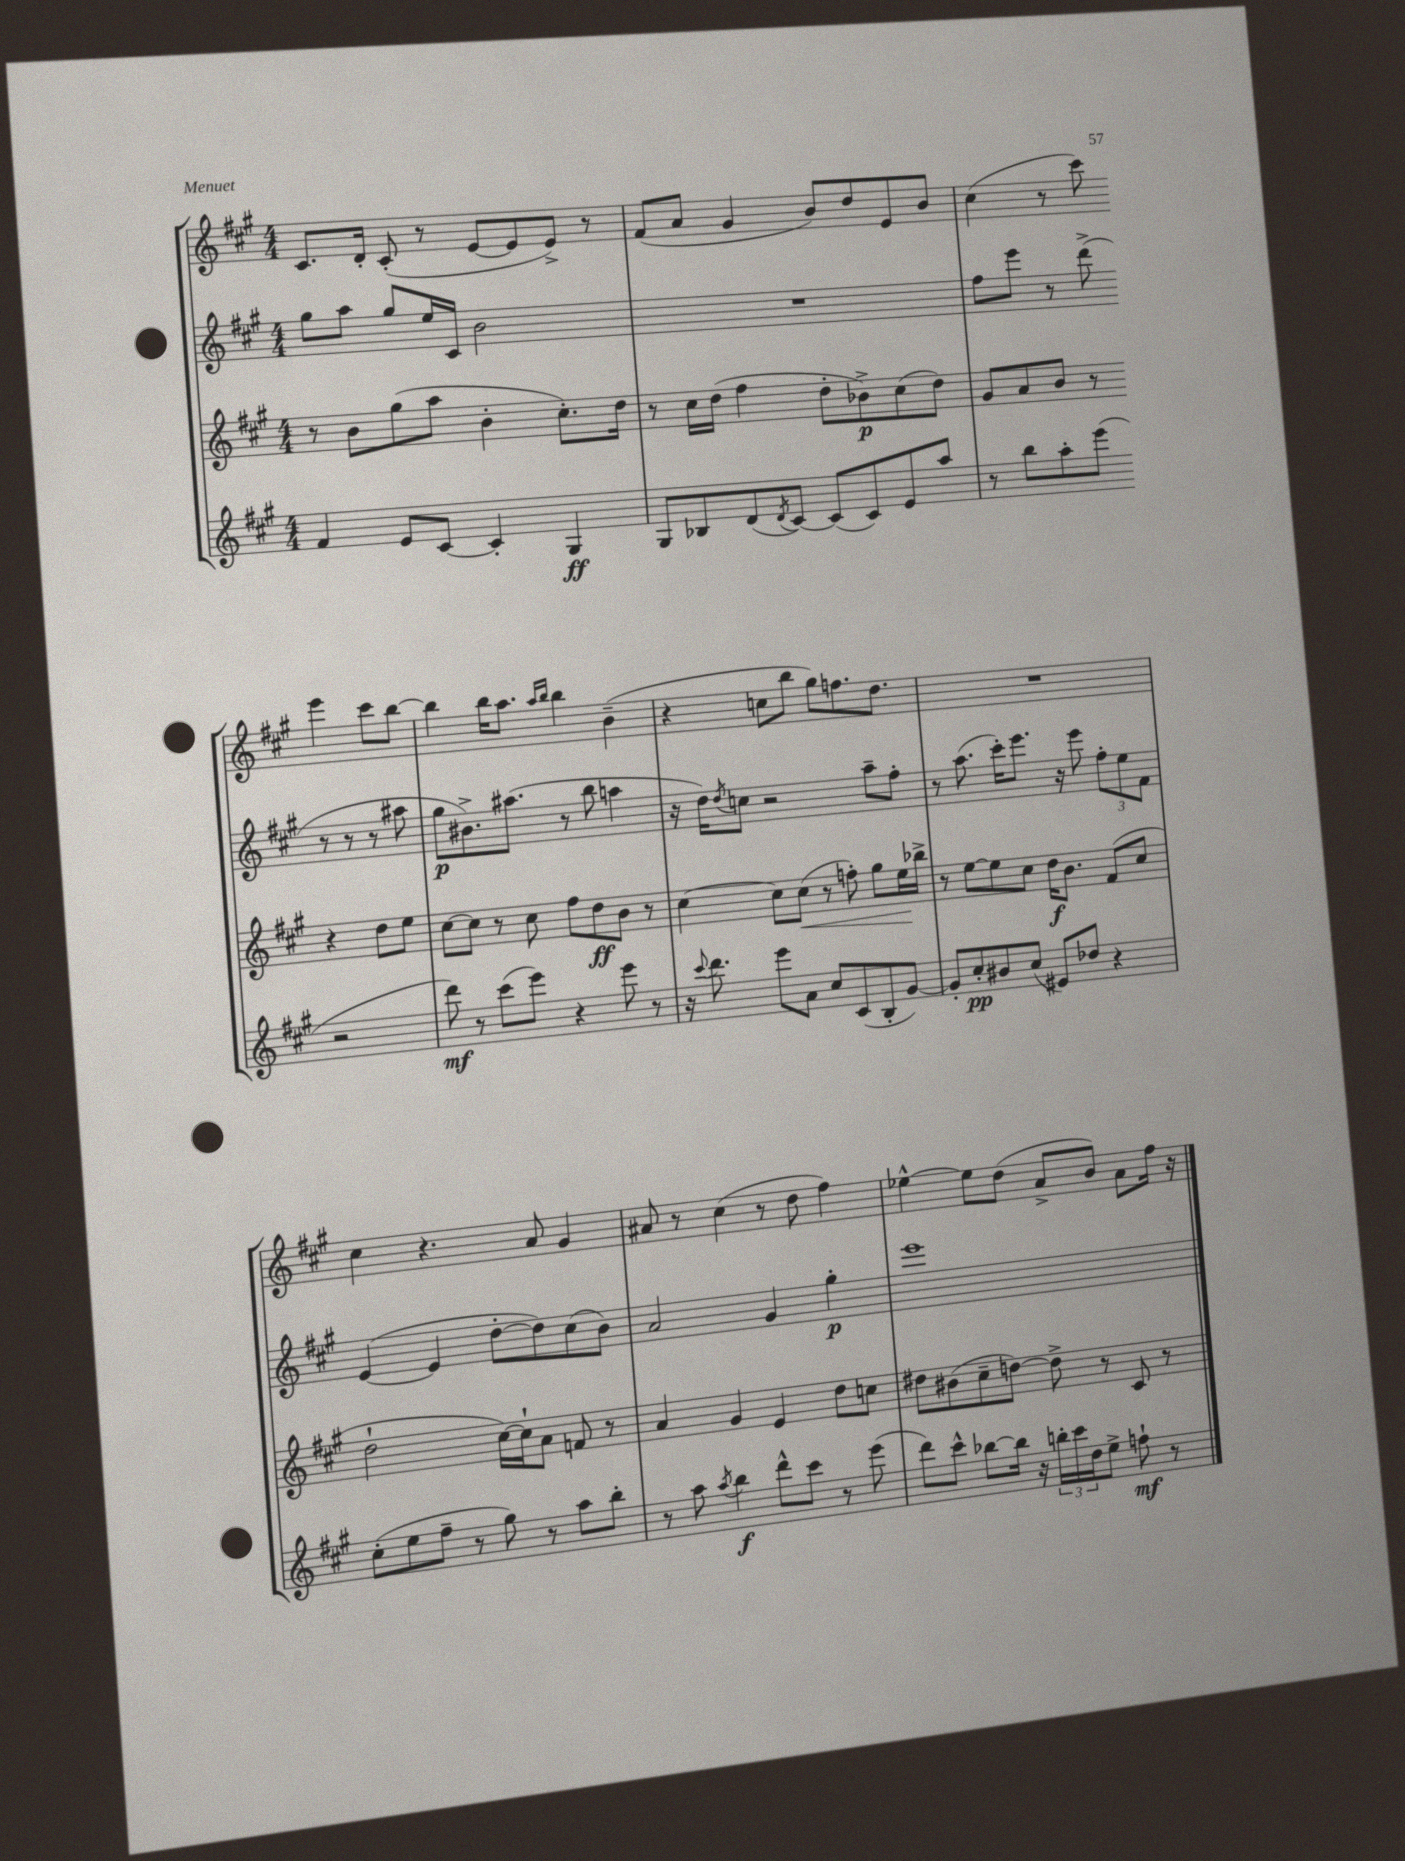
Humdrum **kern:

**kern	**dynam	**kern	**dynam	**kern	**dynam	**kern
*part4	*part4	*part3	*part3	*part2	*part2	*part1
*staff4	*staff4	*staff3	*staff3	*staff2	*staff2	*staff1
*clefG2	*	*clefG2	*	*clefG2	*	*clefG2
*k[f#c#g#]	*	*k[f#c#g#]	*	*k[f#c#g#]	*	*k[f#c#g#]
*M4/4	*	*M4/4	*	*M4/4	*	*M4/4
=48	=48	=48	=48	=48	=48	=48
4f#/	.	8r	.	8gg#\L	.	8.c#/L
.	.	8b\L	.	8aa\J	.	.
.	.	.	.	.	.	16d'/Jk
8e/L	.	(8gg#\	.	8gg#/L	.	(8c#'/
[8c#/J	.	8aa\J	.	16ee/L	.	8r
.	.	.	.	16c#/JJ	.	.
4c#'/]	.	4b'\	.	2b\	.	[8e/L
.	.	.	.	.	.	8e/]
4G#/	ff	8.cc#'\L)	.	.	.	8e^/J)
.	.	.	.	.	.	8r
.	.	16dd\Jk	.	.	.	.
=49	=49	=49	=49	=49	=49	=49
8G#/L	.	8r	.	1r	.	(8f#/L
8B-X/	.	16cc#\LL	.	.	.	8a/J
.	.	(16dd\JJ	.	.	.	.
(8d/	.	4ff#\	.	.	.	4g#/
8qd/	.	.	.	.	.	.
[8c#/J)	.	.	.	.	.	.
(8c#/L]	.	8dd'\L	.	.	.	8b/L)
8c#/)	.	8b-X^\)	p	.	.	8dd/
8e/	.	(8cc#\	.	.	.	8e/
8aa/J	.	8dd\J)	.	.	.	8b/J
=50	=50	=50	=50	=50	=50	=50
8r	.	8g#/L	.	8ff#\L	.	(4cc#\
8bb\L	.	8a/	.	8eee\J	.	.
8aa'\	.	8b/J	.	8r	.	8r
(8eee\J	.	8r	.	(8ddd^\	.	8ccc#\)
2r	.	4r	.	8r	.	4eee\
.	.	.	.	8r	.	.
.	.	8dd\L	.	8r	.	8ccc#\L
.	.	8ee\J	.	8aa#X\	.	[8bb\J
!!LO:LB:g=z
=51	=51	=51	=51	=51	=51	=51
8ddd\)	mf	[8cc#\L	.	8gg#\L	p	4bb\]
8r	.	8cc#\J]	.	8.b#X^\)	.	.
(8ccc#\L	.	8r	.	.	.	16bb\KL
.	.	.	.	(8.aa#X\J	.	8.aa\J
8eee\J)	.	8cc#\	.	.	.	.
.	.	.	.	.	.	16qqaa/LL
.	.	.	.	.	.	16qqbb/JJ
4r	.	8ff#\L	.	8r	.	4bb\
.	.	8dd\	ff	8bb\	.	.
8eee\	.	8b\J	.	4aan\	.	(4b~\
8r	.	8r	.	.	.	.
=52	=52	=52	=52	=52	=52	=52
16r	.	[4cc#\	.	16r	.	4r
8qqccc#/	.	.	.	.	.	.
8.ddd\	.	.	.	16dd\KL)	.	.
.	.	.	.	8qdd/	.	.
.	.	.	.	8ccn\J	.	.
8eee\L	.	8cc#\L]	.	2r	.	8ccn\L
!	!	!	!LO:HP:b	!	!	!
8a\J	.	(8cc#\J	<	.	.	8bb\J
8cc#/L	.	8r	.	.	.	8gg#\L)
(8c#/	.	8ffn'\)	.	.	.	8.ffn\
8B'/	.	8gg#\L	.	8aa~\L	.	.
.	.	.	.	.	.	8.dd\J
[8g#/J)	.	16ee\L	.	8ff#'\J	.	.
.	.	16bb-X^\JJ	[	.	.	.
=53	=53	=53	=53	=53	=53	=53
8g#'/L]	.	8r	.	8r	.	1r
8cc#'/	pp	[8ee\L	.	(8.aa\	.	.
8b#X/	.	8ee\]	.	.	.	.
.	.	.	.	16ccc#'\KL)	.	.
(8cc#/J	.	8cc#\J	.	8.eee\J	.	.
8e#X/L)	.	16dd\KL	f	.	.	.
.	.	8.b\J	.	16r	.	.
8dd-X/J	.	.	.	8eee\	.	.
4r	.	(8f#/L	.	12ff#'\L	.	.
.	.	.	.	12ee\	.	.
.	.	8cc#/J	.	.	.	.
.	.	.	.	12f#\J	.	.
!!LO:LB:g=z
=54	=54	=54	=54	=54	=54	=54
(8cc#'\L	.	2dd`\	.	([4e/	.	4cc#\
8ee\	.	.	.	.	.	.
8ff#~\J	.	.	.	4e/]	.	4.r
8r	.	.	.	.	.	.
8gg#\)	.	[16cc#\LL)	.	[8dd'\L	.	.
.	.	16cc#`\J]	.	.	.	.
8r	.	8a\J	.	8dd\])	.	8a/
8aa\L	.	8fn/	.	(8cc#\	.	4g#/
8bb'\J	.	8r	.	8b\J)	.	.
=55	=55	=55	=55	=55	=55	=55
8r	.	4a/	.	2a/	.	8a#X/
8aa\	.	.	.	.	.	8r
8qaa/	.	.	.	.	.	.
4bb\	f	4g#/	.	.	.	(4cc#\
8ddd^^\L	.	4e/	.	4g#/	.	8r
8ccc#\J	.	.	.	.	.	8dd\
8r	.	8dd\L	.	4gg#'\	p	4ff#\)
(8eee\	.	8ccn\J	.	.	.	.
=56	=56	=56	=56	=56	=56	=56
8ddd\L)	.	8dd#X\L	.	1eee	.	[4ee-X^^\
8ccc#^^\J	.	(8b#X\	.	.	.	.
[8bb-X\L	.	8cc#~\	.	.	.	8ee-\L]
16bb-\Jk]	.	[8ddn\J)	.	.	.	(8dd\J
16r	.	.	.	.	.	.
24bbn'\LL	.	8dd^\]	.	.	.	8a^/L
24ccc#\	.	.	.	.	.	.
24dd\J	.	.	.	.	.	.
8ee^\J	.	8r	.	.	.	8b/J)
8ffn`\	mf	8c#/	.	.	.	8a\L
8r	.	8r	.	.	.	16ff#\Jk
.	.	.	.	.	.	16r
==	==	==	==	==	==	==
*-	*-	*-	*-	*-	*-	*-
